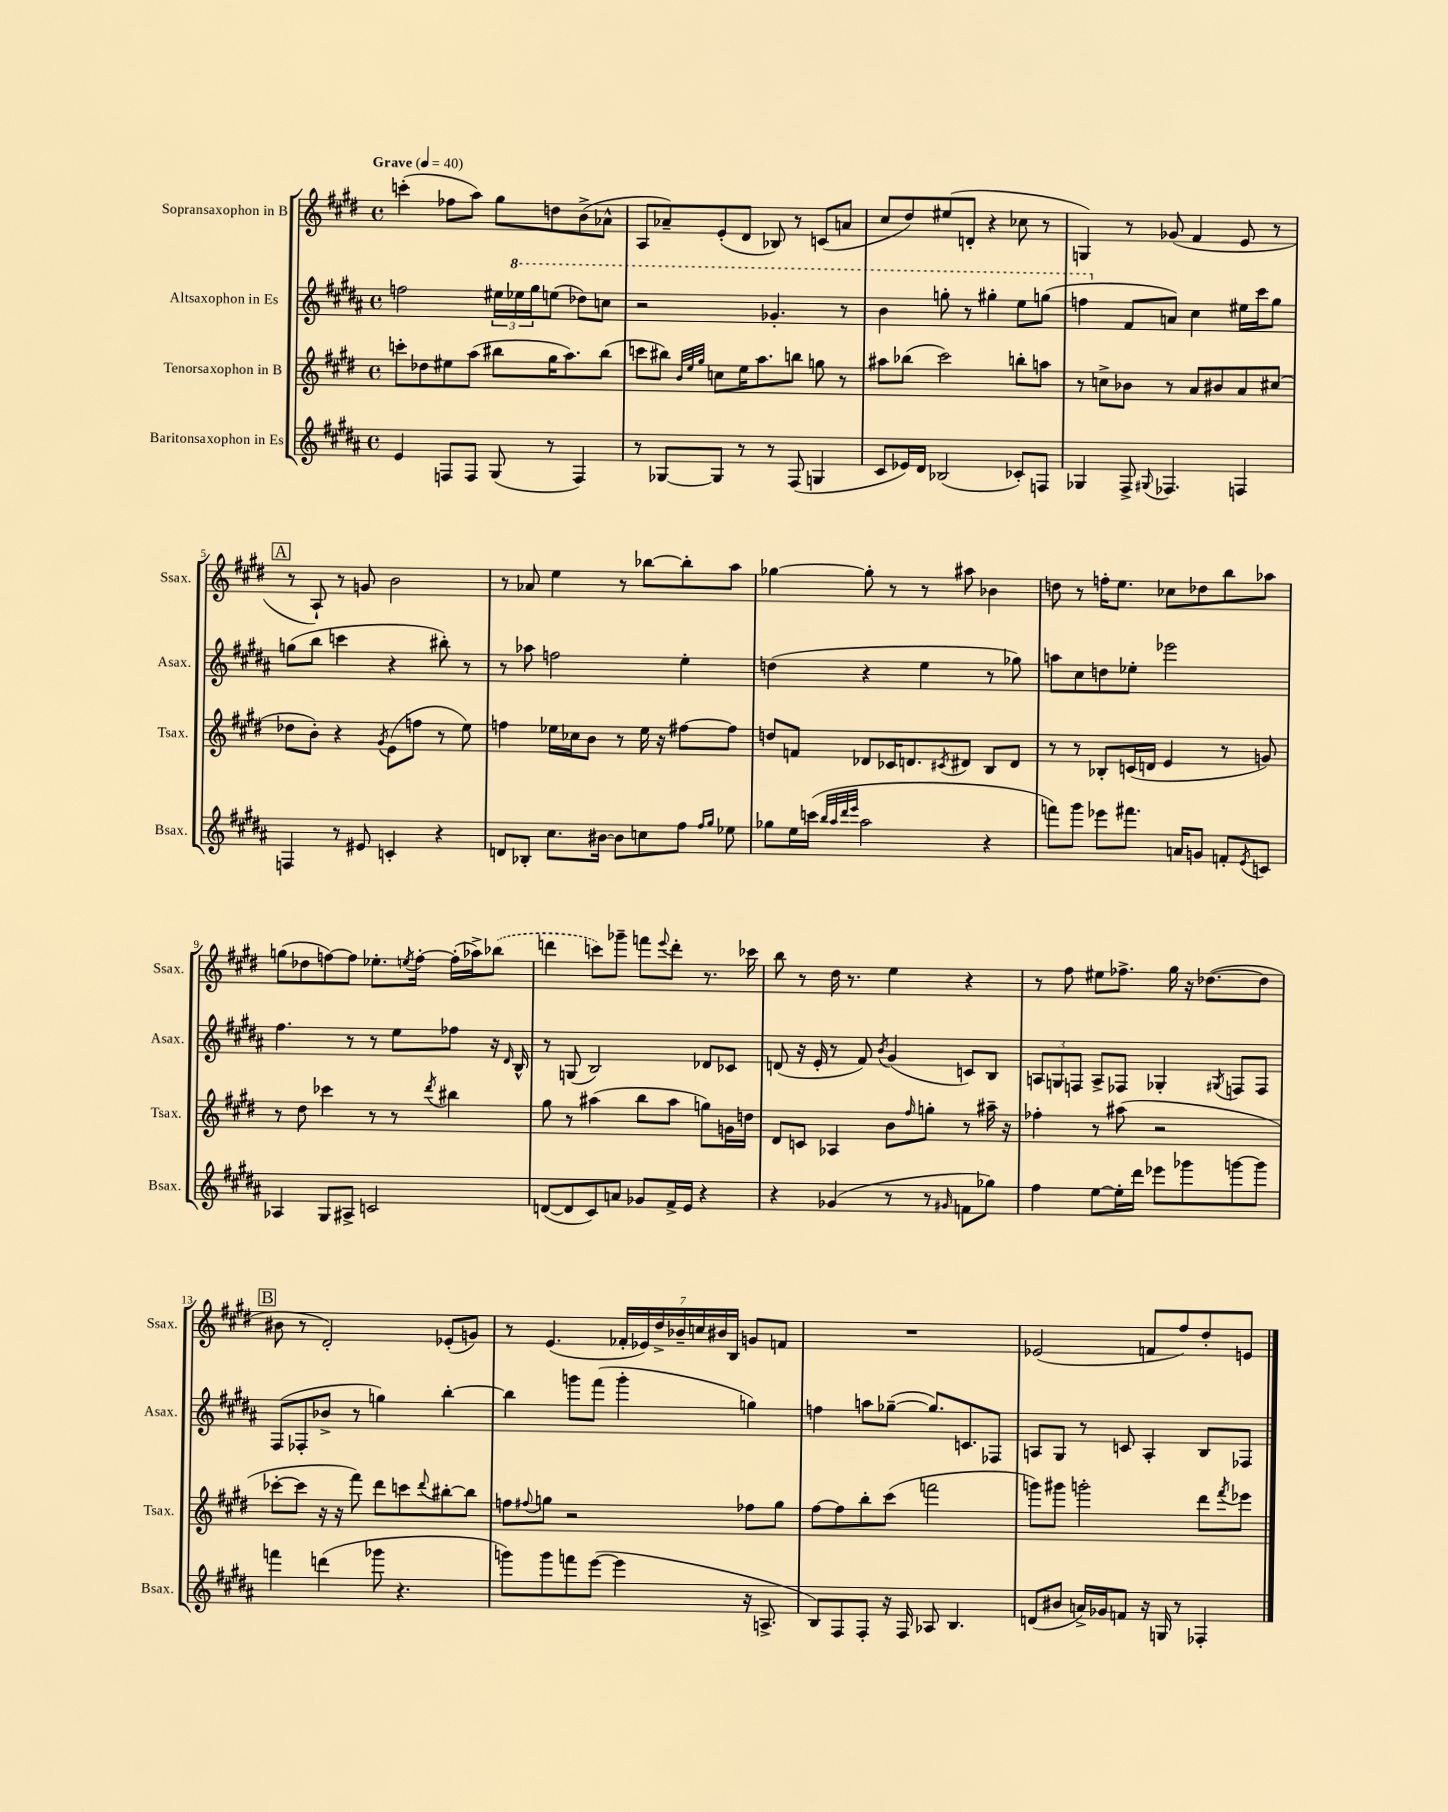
<<
\new StaffGroup <<
\new Staff = "s0" \with { instrumentName = "Sopransaxophon in B" shortInstrumentName = "Ssax." } {
    \clef treble \key e \major \defaultTimeSignature \time 4/4 \tempo "Grave" 4 = 40
    c'''4-.( fes''8 a''8) gis''8 d''8 b'8->( aes'8-^ |
    a8 aes'8--) e'8-.( dis'8 bes8) r8 c'8( a'8 |
    cis''8 dis''8) eis''8( d'8-. r4 ces''8 r8 |
    g4) r8 ges'8( fis'4 e'8 r8 |
    \mark \markup { \box "A" } r8 a8-!) r8 g'8 b'2 |
    r8 aes'8 e''4 r8 bes''8~ bes''8-. a''8 |
    ges''4~ ges''8-. r8 r8 ais''8 bes'4 |
    d''8 r8 f''16-. e''8. ces''8 des''8 b''8 aes''8 |
    g''8( des''8 f''8~) f''8 ees''8.-. \acciaccatura { e''8 } f''16~-. f''16-.( aes''16->) \once \slurDashed bes''8( |
    d'''4 c'''8) ges'''8-- f'''8 \appoggiatura { e'''8 } d'''8-. r8. ces'''16 |
    b''8 r8 dis''16 r8. e''4 r4 |
    r8 fis''8 eis''8 fes''8.-> gis''16 r16 des''8.~( des''8 |
    \mark \markup { \box "B" } bis'8 r8 dis'2-.) ees'8-.( g'8) |
    r8 e'4.( \tuplet 7/4 { fes'16-. ees'16) dis''16-> bes'16-- c''16 bis'16 b16 } g'8 f'8 |
    R1 |
    ees'2( f'8 fis''8) dis''8-. e'8 \bar "|." |
}
\new Staff = "s1" \with { instrumentName = "Altsaxophon in Es" shortInstrumentName = "Asax." } {
    \clef treble \key b \major \defaultTimeSignature \time 4/4
    f''2 \tuplet 3/2 { eis''16 \ottava #1 ees'''16 gis'''16 } e'''8( des'''8) c'''8 |
    r2 ges''4.-. r8 |
    b''4 g'''8-. r8 gis'''4-. e'''8 g'''8( |
    f'''4 \ottava #0 fis'8 a'8) cis''4 eis''16 cis'''16 gis''8 |
    \mark \markup { \box "A" } g''8( b''8 c'''4 r4 bis''8-.) r8 |
    r8 aes''8 f''2 e''4-. |
    d''4( r4 e''4 r8 ges''8) |
    a''8 cis''8 d''8 ees''8-. ees'''2 |
    fis''4. r8 r8 e''8 fes''8 r16 \grace { dis'16 } b16-^ |
    r8 g8( b2) des'8 ces'8 |
    d'8( r16 e'16-. r8 fis'8) \acciaccatura { b'8 } gis'4( c'8) b8 |
    \tuplet 3/2 { a8 g8 f8 } a8-> fes8 ges4-. \acciaccatura { gis8 } f8 f8 |
    \mark \markup { \box "B" } fis8( fes8-. bes'8-> r8 g''4) b''4~-. |
    b''4 g'''8 fis'''8( g'''4-. g''4) |
    f''4 a''8 ges''8~--( ges''8.) c'8. fes8 |
    a8 gis8 r8 c'8 a4-. b8 fes8 \bar "|." |
}
\new Staff = "s2" \with { instrumentName = "Tenorsaxophon in B" shortInstrumentName = "Tsax." } {
    \clef treble \key e \major \defaultTimeSignature \time 4/4
    c'''8-. des''8 eis''8 a''8( bis''8 gis''16 a''8.) bis''8( |
    c'''8 bis''8) \grace { b'32 e''32 gis''32 } c''8 e''16 a''8. b''8 g''8 r8 |
    ais''8 bes''8( cis'''2) b''8-. a''8 |
    r8 c''8-> bes'8 r8 a'8 bis'8 a'8 cis''8( |
    \mark \markup { \box "A" } des''8 b'8-.) r4 \acciaccatura { gis'8 } e'8( f''8 r8 e''8) |
    f''4 ees''16 ces''16 b'8 r8 ees''16 r16 fis''8~ fis''8 |
    d''8 f'8 des'8 ces'16 d'8. \acciaccatura { cis'8 } dis'8 b8 dis'8 |
    r8 r8 bes8-. c'16( d'16 e'4 r8 g'8) |
    r8 dis''8 ces'''4 r8 r8 \acciaccatura { dis'''8 } bis''4 |
    gis''8 r8 ais''4( b''8 ais''8 g''8) g'16 d''16 |
    dis'8 c'8 aes4 b'8 \grace { fis''16 } g''8-. r8 ais''16-- r16 |
    fes''4-. r8 ais''8( r2 |
    \mark \markup { \box "B" } ces'''8~-. ces'''8 r16 r16 fis'''8) dis'''8 c'''8 \appoggiatura { dis'''8 } bis''8~-. bis''8 |
    f''8 \appoggiatura { fis''8 } g''8 r2 fes''8 g''8 |
    fis''8~ fis''8 b''8-. cis'''8( f'''2 |
    g'''8) gis'''8 g'''2-. dis'''8 \acciaccatura { fis'''8 } ees'''8 \bar "|." |
}
\new Staff = "s3" \with { instrumentName = "Baritonsaxophon in Es" shortInstrumentName = "Bsax." } {
    \clef treble \key b \major \defaultTimeSignature \time 4/4
    e'4 f8 f8 gis8( r8 f4) |
    r8 ges8~ ges8 r8 r8 fis8( g4 |
    cis'8 ees'16) dis'16 bes2( ces'8-.) f8 |
    ges4 fis8-> \appoggiatura { gis8 } fes4. f4 |
    \mark \markup { \box "A" } f4 r8 eis'8 c'4-. r4 |
    d'8 bes8-. cis''8. bis'16~ bis'8 c''8 fis''8 \grace { fis''16 gis''16 } ees''8 |
    ges''8 e''16 c'''16( \grace { b''32 ais''32 dis'''32 e'''32 } ais''2 r4 |
    f'''8) gis'''8 ees'''8 fis'''8. a'16 g'8 f'8-. \acciaccatura { e'8 } c'8 |
    aes4 gis8 ais8-> c'2 |
    d'8~( d'8 cis'8) a'8 ges'8 fis'16-> e'16 r4 |
    r4 ges'4( r8 r8 \grace { gis'16 } f'8 ges''8) |
    fis''4 e''8~ e''16-. dis'''16 ees'''8 ges'''8 g'''8~ g'''8 |
    \mark \markup { \box "B" } f'''4 d'''4( ges'''8 r4. |
    g'''8) g'''8 f'''8 e'''8~( e'''4 r16 a8.-> |
    b8) fis8 fis8-. r16 fis16 aes8 b4. |
    d'8( bis'8 a'16->) ges'16 f'8 r16 g16 r8 fes4-. \bar "|." |
}
>>
>>
